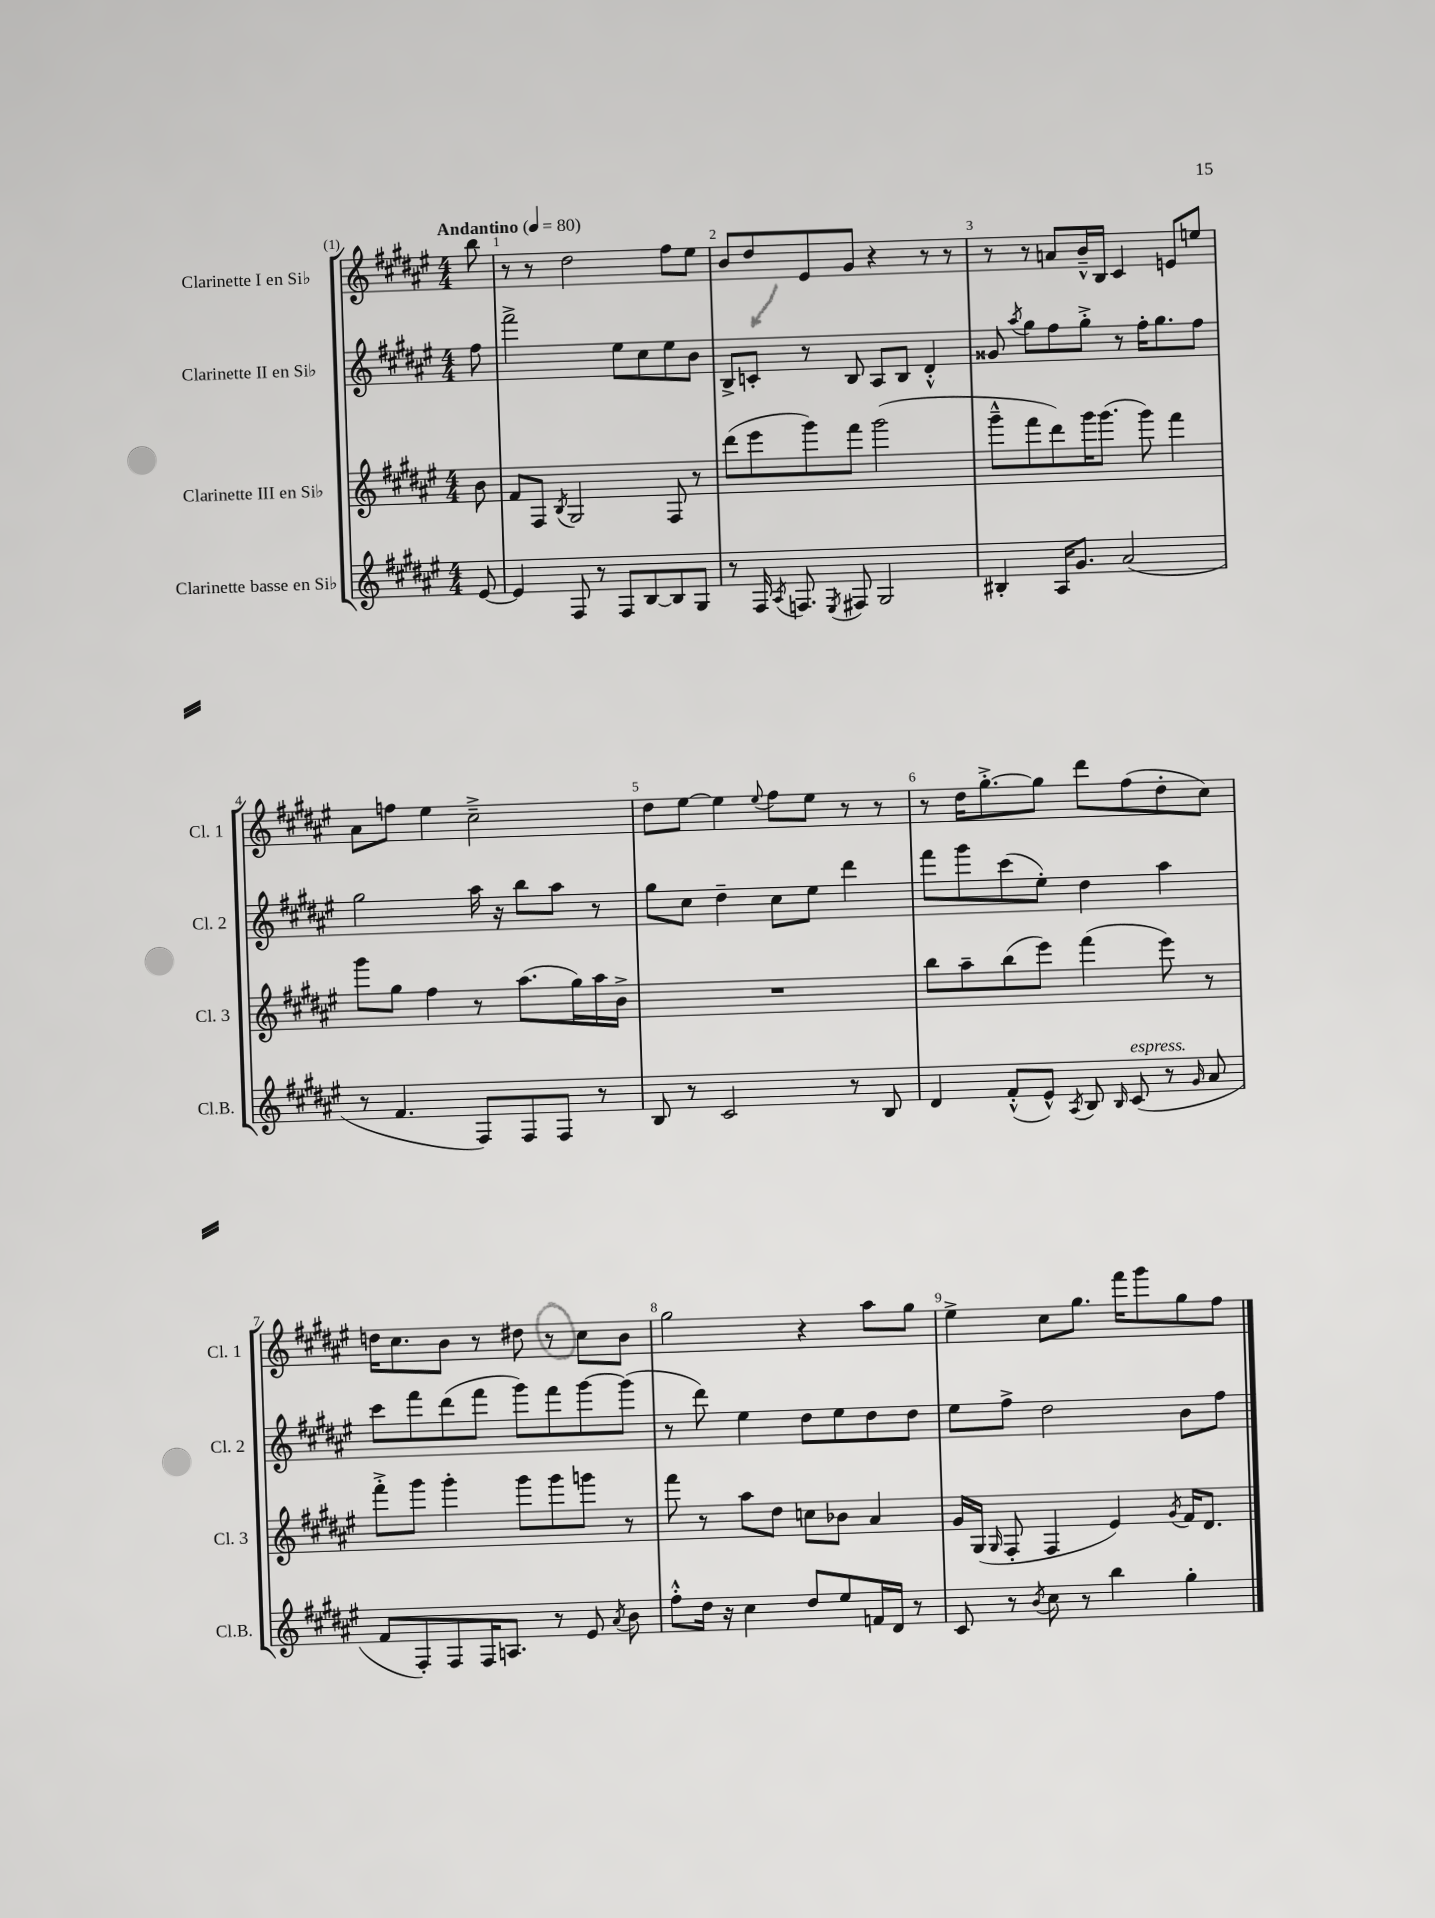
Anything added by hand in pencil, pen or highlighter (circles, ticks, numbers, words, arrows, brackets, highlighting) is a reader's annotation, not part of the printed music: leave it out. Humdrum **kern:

**kern	**kern	**kern	**kern
*staff4	*staff3	*staff2	*staff1
*clefG2	*clefG2	*clefG2	*clefG2
*k[f#c#g#d#a#e#]	*k[f#c#g#d#a#e#]	*k[f#c#g#d#a#e#]	*k[f#c#g#d#a#e#]
*M4/4	*M4/4	*M4/4	*M4/4
*MM80	*MM80	*MM80	*MM80
[8e#	8b	8ff#	8bb
=	=	=	=
4e#]	8f#	2fff#^	8r
.	8F#	.	8r
.	8qB	.	.
8F#	2G#	.	2dd#
8r	.	.	.
8F#	.	8ee#	.
[8B	.	8cc#	.
8B]	8F#	8ee#	8ff#
8G#	8r	8b	8ee#
=	=	=	=
8r	(8ddd#	8B^	8b
16F#	8eee#	8c'	8dd#
8qA#	.	.	.
8.F	.	.	.
.	8ggg#)	8r	8e#
8qE#	.	.	.
8F#	8fff#	8B	8g#
2G#	(2ggg#	8A#	4r
.	.	8B	.
.	.	4d#'^^	8r
.	.	.	8r
=	=	=	=
4B#'	8ggg#~^^	8g##	8r
.	.	8qaa#	.
.	8fff#	8gg#	8r
16A#	8ddd#)	8ff#	8a
8.g#	.	.	.
.	16ggg#	8gg#'^	16b~^^
.	(8.ggg#	.	16B
(2a#	.	8r	4c#
.	8ggg#)	16ff#'	.
.	.	8.gg#	.
.	4fff#	.	8e
.	.	8ff#	8ee
=	=	=	=
8r	8ggg#	2gg#	8a#
4.f#	8gg#	.	8ff
.	4ff#	.	4ee#
8F#)	8r	16aa#	2cc#~^
.	.	16r	.
8F#	(8.aa#	8bb	.
8F#	.	8aa#	.
.	16gg#)	.	.
8r	16aa#	8r	.
.	16b^	.	.
=	=	=	=
8B	1r	8gg#	8dd#
8r	.	8cc#	[8ee#
2c#	.	4dd#~	4ee#]
.	.	.	8qqee#
.	.	8cc#	8ff#
.	.	8ee#	8ee#
8r	.	4ddd#	8r
8B	.	.	8r
=	=	=	=
4d#	8bb	8fff#	8r
.	8aa#~	8ggg#	16dd#
.	.	.	[8.gg#'^
(8f#'^^	(8bb	(8ccc#	.
8e#^^)	8eee#)	8ee#')	8gg#]
8qA#	.	.	.
8B	(4fff#	4dd#	8ddd#
16qqB	.	.	.
(8c#	.	.	(8ff#
8r	8eee#)	4aa#	8dd#'
16qqg#	.	.	.
8a#	8r	.	8cc#)
=	=	=	=
8f#	8fff#'^	8ccc#	16dd
.	.	.	8.cc#
8F#')	8ggg#	8fff#	.
8F#	4ggg#'	(8ddd#	8b
16F#	.	8fff#	8r
8.A	.	.	.
.	8ggg#	8ggg#)	8dd#
8r	8ggg#	8fff#	8r
8e#	8ggg	[8ggg#	8cc#
8qa#	.	.	.
8b	8r	(8ggg#]	8b
=	=	=	=
8ff#'^^	8fff#	8r	2gg#
16dd#	8r	8ddd#)	.
16r	.	.	.
4cc#	8aa#	4ee#	.
.	8dd#	.	.
8dd#	8cc	8dd#	4r
8ee#	8b-	8ee#	.
16f	4a#	8dd#	8aa#
16d#	.	.	.
8r	.	8dd#	8gg#
=	=	=	=
8c#	16g#	8ee#	4ee#^
.	(16G#	.	.
.	16qqG#	.	.
8r	8F#'	8ff#^	.
8qb	.	.	.
8cc#	4F#	2dd#	8cc#
8r	.	.	8.gg#
4bb	4e#)	.	.
.	.	.	16fff#
.	.	.	8ggg#
.	8qg#	.	.
4gg#'	16f#	8b	8gg#
.	8.d#	.	.
.	.	8ff#	8ff#
==	==	==	==
*-	*-	*-	*-
